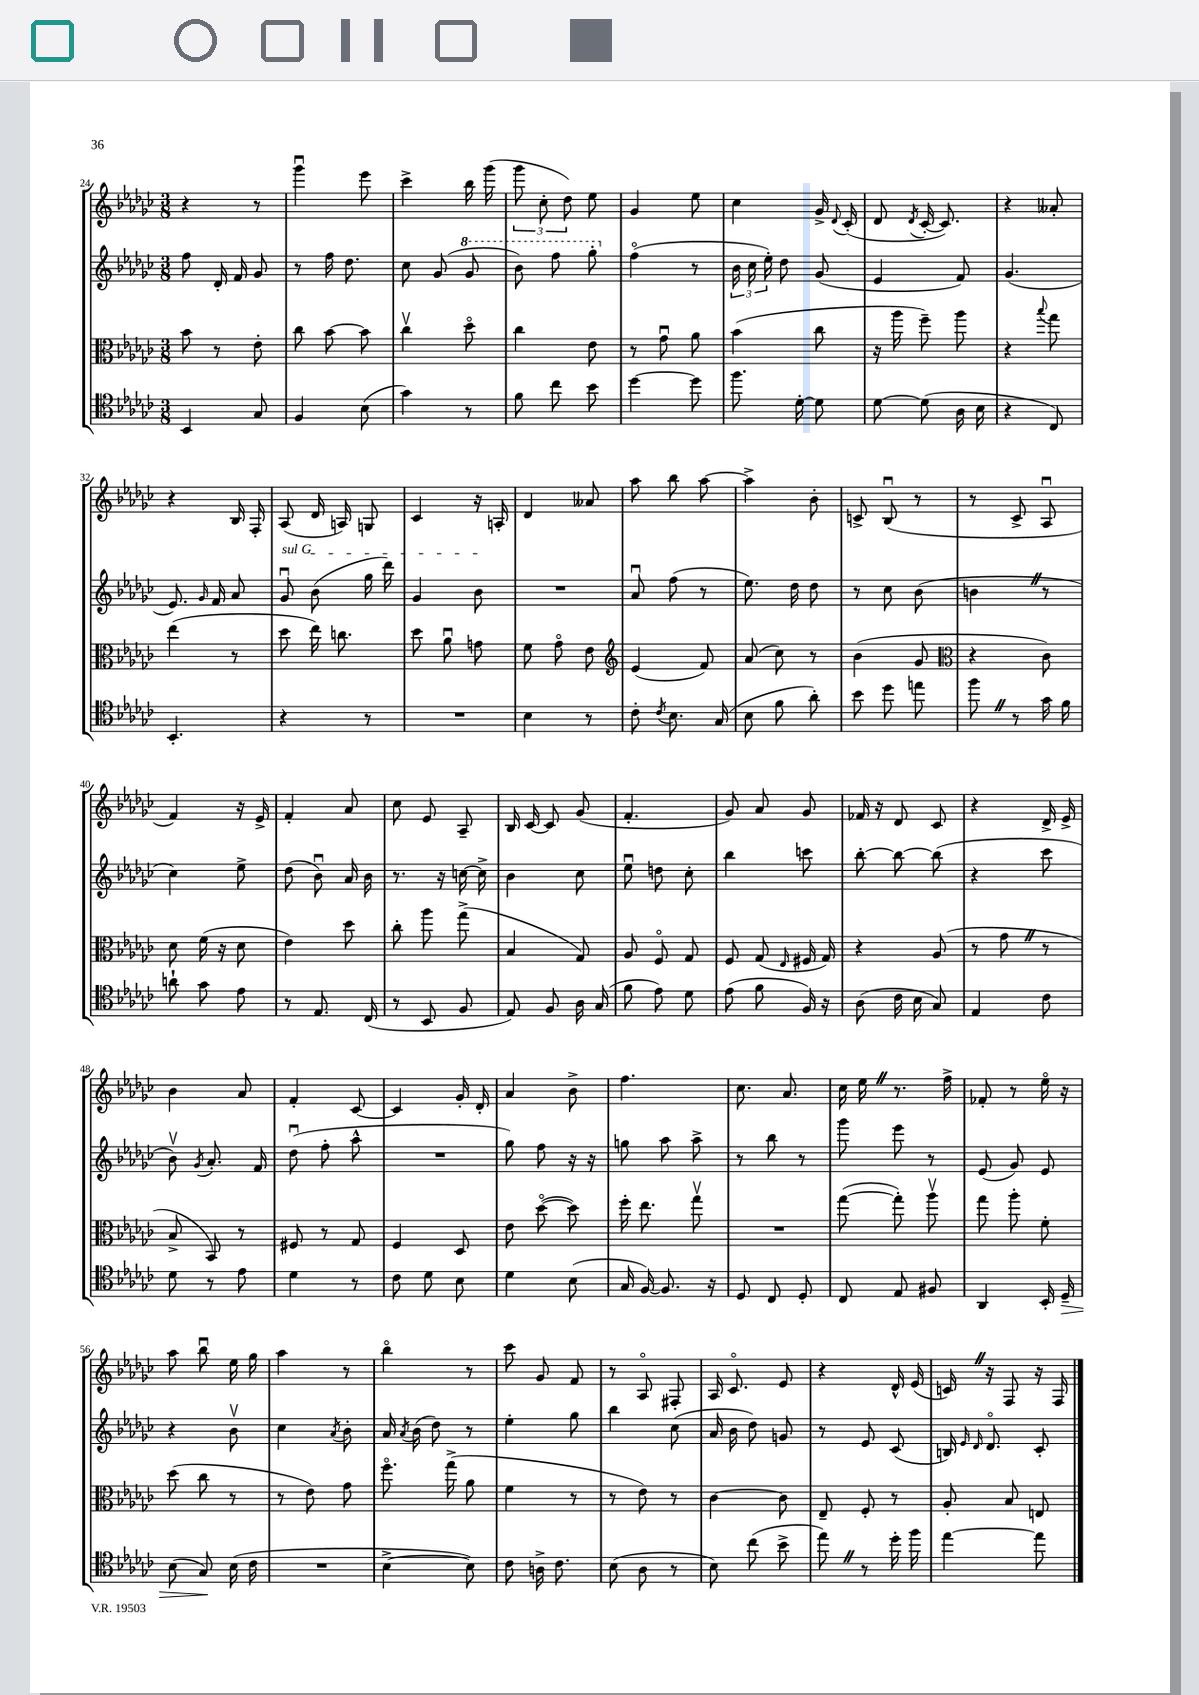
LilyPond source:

<<
\new StaffGroup <<
\new Staff = "s0" {
    \clef treble \key ges \major \numericTimeSignature \time 3/8
    \autoBeamOff r4 r8 |
    ges'''4\downbow ees'''8 |
    ces'''4-> bes''16 ges'''16( |
    \tuplet 3/2 { ges'''8 ces''8-. des''8) } ees''8 |
    ges'4 ees''8 |
    ces''4 ges'16-> \appoggiatura { des'8 } ces'16-.( |
    des'8 \acciaccatura { des'8 } ces'16~-. ces'8.) |
    r4 aeses'8-. |
    r4 bes16 f16-. |
    aes8( des'16 a16) g8 |
    ces'4 r16 a16-. |
    des'4 aeses'8 |
    aes''8 bes''8 aes''8~ |
    aes''4-> bes'8-. |
    c'8-> bes8\downbow( r8 |
    r8 ces'8-> aes8\downbow |
    f'4) r16 ees'16-> |
    f'4-. aes'8 |
    ces''8 ees'8 aes8-- |
    bes16 ces'16~ ces'8 ges'8( |
    f'4.-. |
    ges'8) aes'8 ges'8 |
    fes'16 r16 des'8 ces'8 |
    r4 des'16-> ees'16-> |
    bes'4 aes'8 |
    f'4-. ces'8~ |
    ces'4 ges'16-. des'16-. |
    aes'4 bes'8-> |
    f''4. |
    ces''8. aes'8. |
    ces''16 ees''16 \once \override BreathingSign.text = \markup { \musicglyph "scripts.caesura.straight" } \breathe r8. f''16-> |
    fes'8-. r8 ees''16\flageolet r16 |
    aes''8 bes''8\downbow ees''16 ges''16 |
    aes''4 r8 |
    bes''4\flageolet r8 |
    ces'''8 ges'8 f'8 |
    r8 aes8\flageolet fis8-. |
    aes16 ces'8.\flageolet ees'8 |
    r4 des'16-^ ees'16( |
    c'16) \once \override BreathingSign.text = \markup { \musicglyph "scripts.caesura.straight" } \breathe r16 f8 r16 f16 \bar "|." |
}
\new Staff = "s1" {
    \clef treble \key ges \major \numericTimeSignature \time 3/8
    \autoBeamOff f''8 des'16-. f'16 ges'8 |
    r8 f''16 des''8. |
    ces''8 ges'8( \ottava #1 ges''8 |
    bes''8) f'''8 ges'''8-. \ottava #0 |
    f''4\flageolet( r8 |
    \tuplet 3/2 { bes'16 ces''16 ees''16-.) } des''8 ges'8( |
    ees'4 f'8) |
    ges'4.( |
    ees'8.) \grace { ges'16 } f'16 aes'8 |
    \once \override TextSpanner.bound-details.left.text = \markup { \italic "sul G" } ges'8\downbow\startTextSpan bes'8( ges''16 des'''16) |
    ges'4 bes'8\stopTextSpan |
    R4. |
    aes'8\downbow f''8( r8 |
    ees''8.) des''16 des''8 |
    r8 ces''8 bes'8( |
    b'4 \once \override BreathingSign.text = \markup { \musicglyph "scripts.caesura.straight" } \breathe r8 |
    ces''4) ees''8-> |
    des''8( bes'8\downbow) aes'16 bes'16 |
    r8. r16 c''16~ c''16-> |
    bes'4 ces''8 |
    ees''8\downbow d''8 ces''8-. |
    bes''4 c'''8 |
    bes''8~-. bes''8~ bes''8( |
    r4 ces'''8 |
    bes'8\upbow) \acciaccatura { ges'8 } aes'8.-. f'16 |
    des''8\downbow( f''8-. aes''8-^ |
    R4. |
    ges''8) f''8 r16 r16 |
    g''8 aes''8 aes''8-> |
    r8 bes''8 r8 |
    ges'''8 ees'''8 r8 |
    ees'8( ges'8) ees'8 |
    r4 bes'8\upbow |
    ces''4 \acciaccatura { aes'8 } bes'8-. |
    aes'16 \acciaccatura { aes'8 } bes'16( des''8) r8 |
    ees''4-. ges''8 |
    bes''4 ces''8( |
    aes'16 bes'16 des''8) g'8 |
    r8 ees'8 ces'8( |
    b16) \grace { ees'16 des'16 } des'8.\flageolet ces'8-. \bar "|." |
}
\new Staff = "s2" {
    \clef alto \key ges \major \numericTimeSignature \time 3/8
    \autoBeamOff bes'8 r8 ees'8-. |
    ces''8 bes'8~ bes'8 |
    ces''4\upbow des''8\flageolet |
    ces''4 ees'8 |
    r8 ges'8\downbow aes'8 |
    bes'4( ces''8 |
    r16 aes''16 f''8--) aes''8 |
    r4 \appoggiatura { bes''8 } ges''8 |
    ees''4( r8 |
    des''8 ees''16) c''8. |
    des''8 aes'8\downbow g'8 |
    f'8 ges'8\flageolet ees'8 |
    \clef treble ees'4( f'8) |
    aes'8( ces''8) r8 |
    bes'4( ges'8 |
    \clef alto r4 ces'8) |
    des'8 f'16( r16 des'8 |
    ees'4) des''8 |
    ces''8-. aes''8 ges''8->( |
    bes4 ges8) |
    aes8 f8\flageolet ges8 |
    f8 ges8( \grace { ees16 } fis16 ges16) |
    r4 aes8( |
    r8 ges'8 \once \override BreathingSign.text = \markup { \musicglyph "scripts.caesura.straight" } \breathe r8 |
    bes8-> bes,8) r8 |
    fis8 r8 ges8 |
    f4 des8 |
    ees'8 des''8~\flageolet( des''8) |
    f''16-. ees''8. ges''8\upbow |
    R4. |
    ges''8~( ges''8-.) aes''8\upbow |
    ges''8 aes''8-. f'8-. |
    des''8( ces''8 r8 |
    r8 ees'8) ges'8 |
    f''8.\flageolet ges''16->( aes'8 |
    f'4 r8 |
    r8 ees'8) r8 |
    ces'4~ ces'8 |
    ees8-- f8-. r8 |
    aes8-. bes8 e8 \bar "|." |
}
\new Staff = "s3" {
    \clef tenor \key ges \major \numericTimeSignature \time 3/8
    \autoBeamOff bes,4 ges8 |
    f4 bes8( |
    ges'4) r8 |
    f'8 ces''8 bes'8 |
    des''4~ des''8 |
    f''8. des'16~-. des'8 |
    des'8~ des'8( aes16 bes16 |
    r4 ces8) |
    bes,4.-. |
    r4 r8 |
    R4. |
    bes4 r8 |
    ces'8-. \acciaccatura { ces'8 } bes8. ges16( |
    bes8 f'8 aes'8-.) |
    bes'8 des''8 e''8 |
    f''8 \once \override BreathingSign.text = \markup { \musicglyph "scripts.caesura.straight" } \breathe r8 ges'16 f'16 |
    a'8-! ges'8 ees'8 |
    r8 ees8. ces16( |
    r8 bes,8 f8 |
    ees8) f8 aes16 ges16( |
    f'8 ees'8) des'8 |
    ees'8( f'8 f16) r16 |
    aes8( ces'16 bes16 ges8) |
    ees4 ces'8 |
    des'8 r8 ees'8 |
    des'4 r8 |
    ces'8 des'8 bes8 |
    des'4 bes8( |
    ges16 f16~) f8. r16 |
    des8 ces8 des8-. |
    ces8 ees8 fis8 |
    aes,4 bes,16-. des16--\> |
    bes8( ges8\!) bes16( ces'16 |
    R4. |
    bes4~-> bes8) |
    ces'8 a16-> ces'8. |
    bes8( aes8 r8 |
    bes8) ces''8( bes'8-> |
    ees''8) \once \override BreathingSign.text = \markup { \musicglyph "scripts.caesura.straight" } \breathe r8 des''16-. f''16 |
    ees''4~ ees''8 \bar "|." |
}
>>
>>
\layout { \context { \Score currentBarNumber = #24 } }
